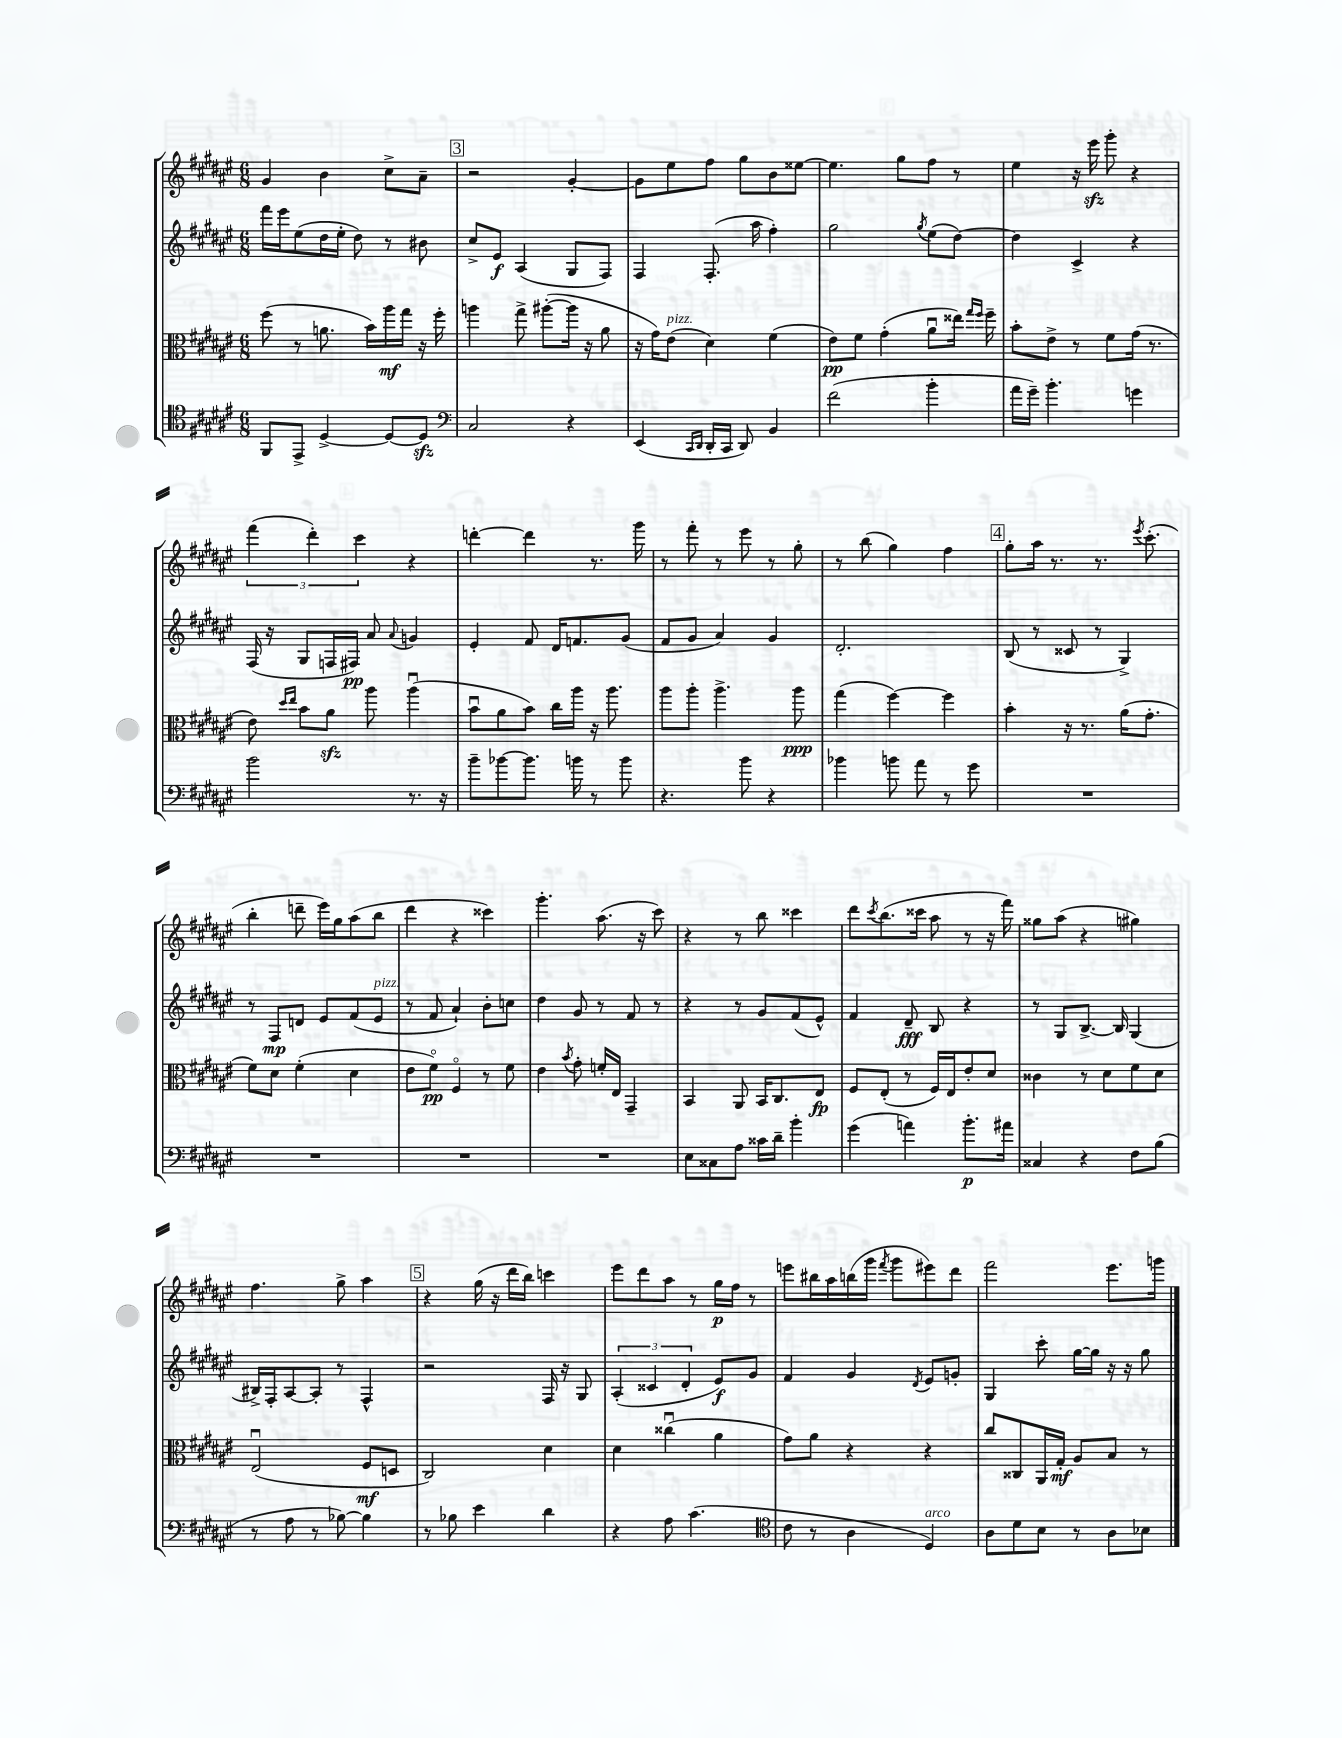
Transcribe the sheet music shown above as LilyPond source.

<<
\new StaffGroup <<
\new Staff = "s0" {
    \clef treble \key fis \major \numericTimeSignature \time 6/8
    gis'4 b'4 cis''8-> ais'8-- |
    \mark \markup { \box "3" } r2 gis'4~-. |
    gis'8 eis''8 fis''8 gis''8 b'8 eisis''8~ |
    eisis''4. gis''8 fis''8 r8 |
    eis''4 r16 eis'''16\sfz gis'''8-. r4 |
    \tuplet 3/2 { fis'''4( dis'''4-.) cis'''4 } r4 |
    d'''4~-. d'''4 r8. gis'''16 |
    r8 fis'''8-. r8 eis'''8 r8 gis''8-. |
    r8 b''8( gis''4) fis''4 |
    \mark \markup { \box "4" } gis''8-. ais''16 r8. r8. \acciaccatura { eis'''8 } cis'''8.-.( |
    b''4-. d'''8-- eis'''16) gis''16 ais''8( b''8 |
    dis'''4 r4 cisis'''4) |
    gis'''4.-. ais''8.( r16 cis'''8) |
    r4 r8 b''8 cisis'''4 |
    dis'''8 \acciaccatura { cis'''8 } b''8.( cisis'''16 ais''8 r8 r16 fis'''16) |
    gisis''8 ais''8( r4 gis''4) |
    fis''4. gis''8-> ais''4 |
    \mark \markup { \box "5" } r4 gis''16( r16 dis'''16 b''16) c'''4 |
    eis'''8 dis'''8 ais''8 r8 gis''16\p fis''16 r8 |
    e'''8 bis''16 ais''16 b''16( gis'''16 \acciaccatura { fis'''8 } gis'''8 eis'''8) dis'''8 |
    fis'''2 eis'''8. g'''16 \bar "|." |
}
\new Staff = "s1" {
    \clef treble \key fis \major \numericTimeSignature \time 6/8
    fis'''16 eis'''16 eis''8( dis''16 eis''16-. dis''8) r8 bis'8 |
    \mark \markup { \box "3" } cis''8-> eis'8\f ais4( gis8 fis8) |
    fis4 fis8.-.( ais''16 fis''4-.) |
    gis''2 \acciaccatura { gis''8 } eis''8( dis''8~) |
    dis''4 cis'4-> r4 |
    fis16( r16 gis8 f16 fis16\pp) ais'8 \appoggiatura { ais'8 } g'4 |
    eis'4-. fis'8 dis'16 f'8. gis'8( |
    fis'8 gis'8 ais'4) gis'4 |
    dis'2.-. |
    \mark \markup { \box "4" } b8( r8 cisis'8 r8 gis4->) |
    r8 fis8\mp d'8 eis'8 fis'8( eis'8^\markup { \italic "pizz." } |
    r8 fis'8 ais'4-!) b'8-. c''8 |
    dis''4 gis'8 r8 fis'8 r8 |
    r4 r8 gis'8 fis'8( eis'8-^) |
    fis'4 dis'8--\fff b8 r4 |
    r8 gis8 b8.~-> b16 gis4( |
    bis16->) fis16-. ais8~ ais8-. r8 fis4-^ |
    \mark \markup { \box "5" } r2 fis16 r16 gis8 |
    \tuplet 3/2 { ais4-.( cisis'4 dis'4-. } eis'8\f) gis'8 |
    fis'4 gis'4 \acciaccatura { dis'8 } eis'8 g'8-. |
    gis4 cis'''8-. gis''16~ gis''16 r16 r16 gis''8 \bar "|." |
}
\new Staff = "s2" {
    \clef alto \key fis \major \numericTimeSignature \time 6/8
    fis''8( r8 a'8. b'16) ais''16\mf gis''16 r16 fis''16-. |
    \mark \markup { \box "3" } a''4 gis''8-> ais''8~-.( ais''16 r16 ais'8 |
    r16 gis'16) eis'8^\markup { \italic "pizz." }( dis'4) fis'4( |
    eis'8\pp) fis'8 gis'4-.( ais'8\downbow eisis''16) \grace { gis''16 fis''16 } fis''16-- |
    b'8-. eis'8-> r8 fis'8 gis'16( r8. |
    eis'8) \grace { dis''16 eis''16 } b'8 ais'8\sfz ais''8 ais''4\downbow( |
    b'8\downbow ais'8 b'8) cis''16 ais''16 r16 ais''8. |
    ais''8 ais''8-. ais''4.-> ais''8\ppp |
    gis''4( fis''4~) fis''4 |
    \mark \markup { \box "4" } b'4-. r16 r8. ais'16( gis'8.-. |
    fis'8) dis'8 fis'4-.( dis'4 |
    eis'8 fis'8\flageolet\pp) fis4\flageolet r8 fis'8 |
    eis'4 \acciaccatura { b'8 } gis'8-. f'16-. eis16 gis,4-- |
    b,4 ais,8 b,16 cis8. eis8\fp |
    fis8 eis8-.( r8 fis16) eis16 eis'8-. dis'8 |
    cisis'4 r8 dis'8 fis'8 dis'8 |
    eis2\downbow( fis8\mf d8 |
    \mark \markup { \box "5" } cis2) dis'4 |
    dis'4 cisis''4\downbow( ais'4 |
    gis'8) ais'8 r4 r4 |
    cis''8 cisis8 ais,16 gis16-.\mf ais8 b8 r8 \bar "|." |
}
\new Staff = "s3" {
    \clef tenor \key fis \major \numericTimeSignature \time 6/8
    fis,8 eis,8-> dis4~-> dis8~ dis8\sfz |
    \mark \markup { \box "3" } \clef bass cis2 r4 |
    eis,4( \grace { cis,16 dis,16 } dis,16-. cis,16 dis,8) b,4 |
    fis'2( b'4-. |
    ais'16 gis'16--) b'4.-. g'4 |
    b'2 r8. r16 |
    b'8-- bes'8~ bes'8. b'16 r8 b'8 |
    r4. b'8 r4 |
    bes'4 b'8 ais'8 r8 gis'8 |
    \mark \markup { \box "4" } R2. |
    R2. |
    R2. |
    R2. |
    eis8 cisis8 ais8 cisis'16 dis'16-- b'4-. |
    gis'4( a'4) b'8.-.\p ais'16 |
    cisis4 r4 fis8 b8( |
    r8 ais8 r8 bes8~) bes4 |
    \mark \markup { \box "5" } r8 bes8 eis'4 dis'4 |
    r4 ais8 cis'4.( |
    \clef tenor cis'8 r8 ais4 dis4^\markup { \italic "arco" }) |
    ais8 dis'8 b8 r8 ais8 bes8 \bar "|." |
}
>>
>>
\layout { \context { \Score \remove "Bar_number_engraver" } }
